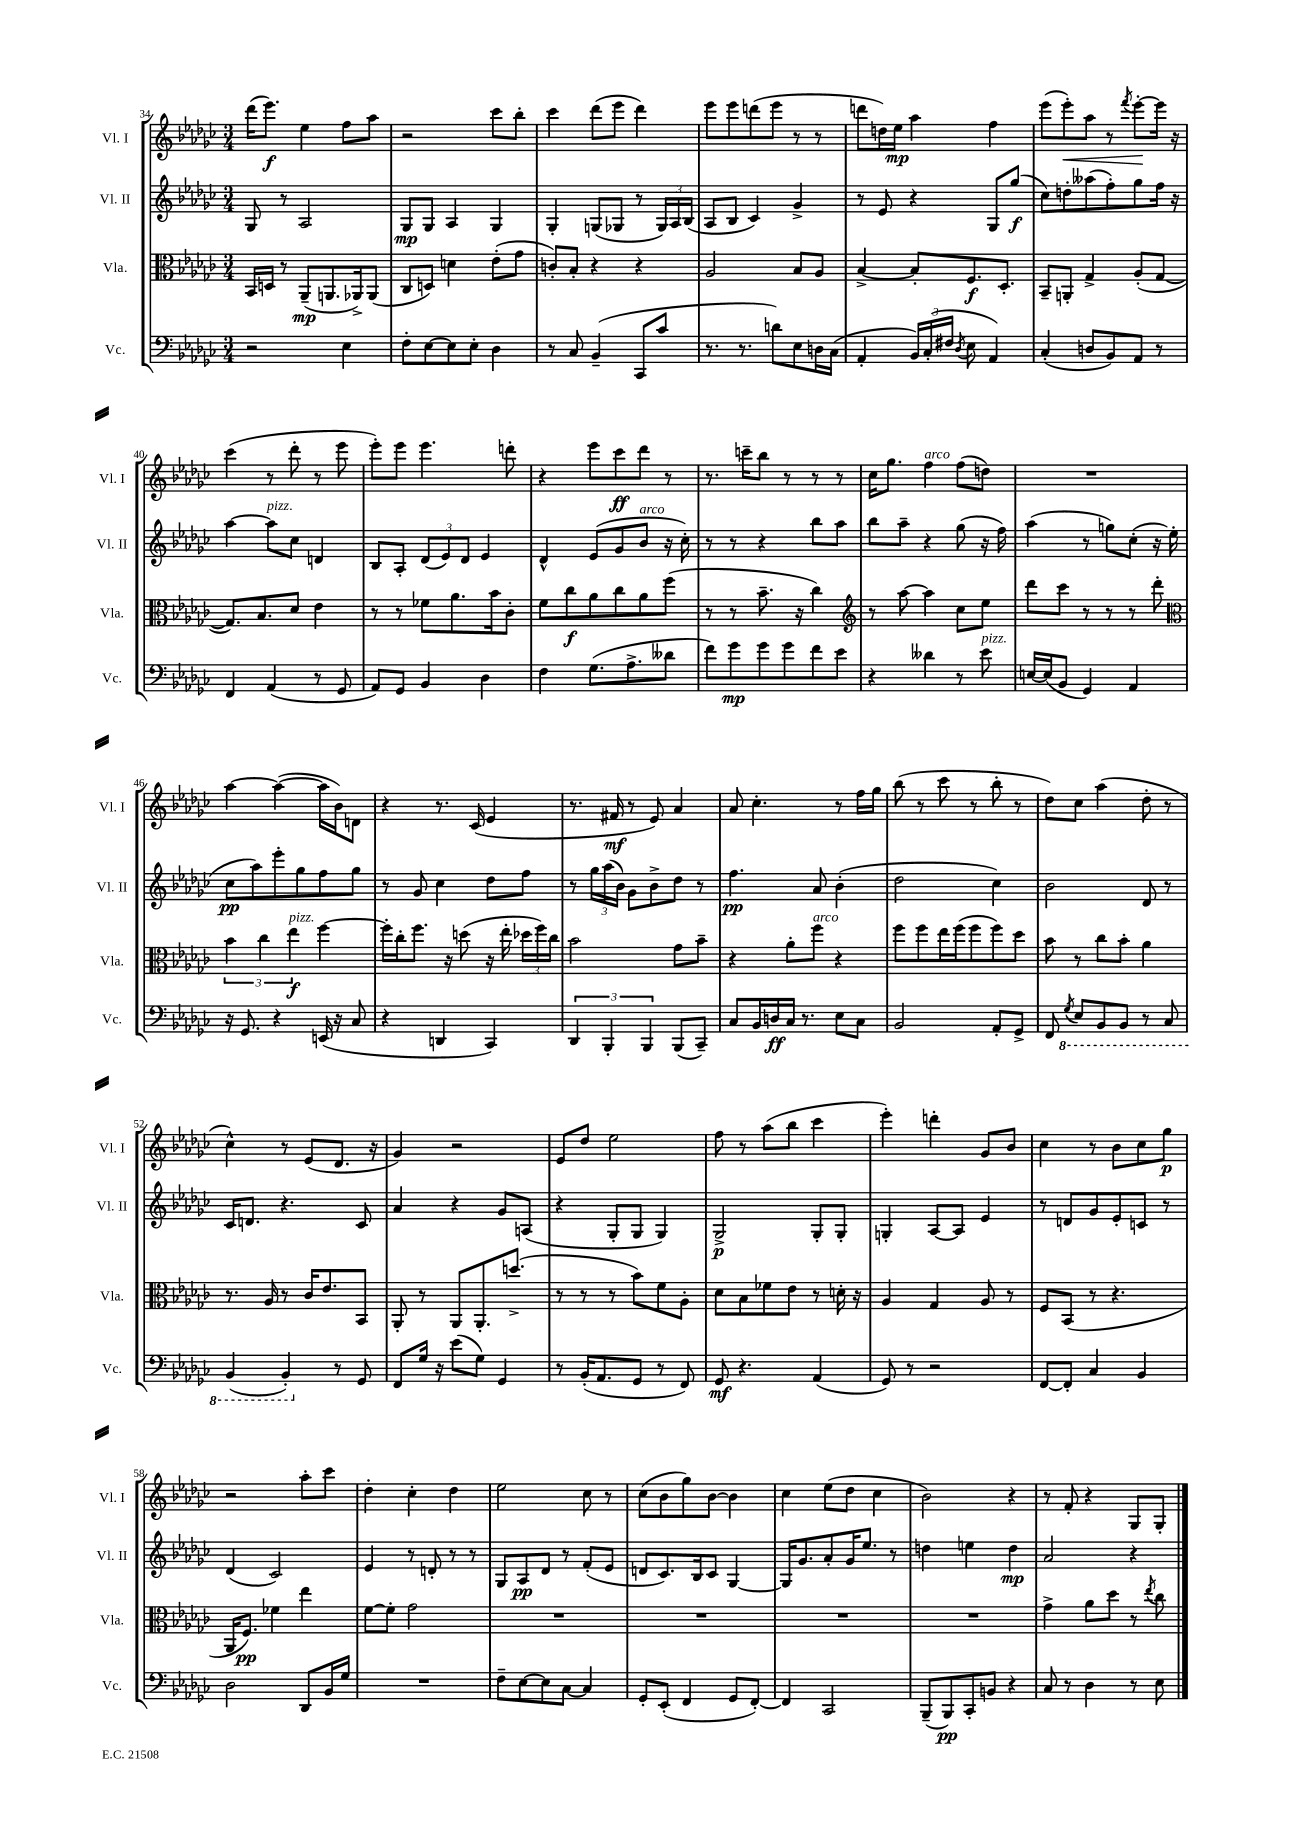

**kern	**kern	**kern	**kern
*staff4	*staff3	*staff2	*staff1
*clefF4	*clefC3	*clefG2	*clefG2
*k[b-e-a-d-g-c-]	*k[b-e-a-d-g-c-]	*k[b-e-a-d-g-c-]	*k[b-e-a-d-g-c-]
*M3/4	*M3/4	*M3/4	*M3/4
2r	16BB-	8G-	(16ddd-
.	16D	.	8.eee-)
.	8r	8r	.
.	(8AA-~	2A-	4ee-
.	8.AA	.	.
4E-	.	.	8ff
.	16AA-^)	.	.
.	(8AA-	.	8aa-
=	=	=	=
8F'	8C-	8G-	2r
[8E-	8D)	8G-	.
8E-]	4d	4A-	.
8E-'	.	.	.
4D-	(8e-'	4G-	8ccc-
.	8g-	.	8bb-'
=	=	=	=
8r	8c')	4G-'	4ccc-
8C-	8B-'	.	.
(4BB-~	4r	(8G	(8ddd-
.	.	8G-	8eee-
8CC-	4r	8r	4ddd-)
8c-	.	24G-)	.
.	.	24A-	.
.	.	(24B-	.
=	=	=	=
8.r	2A-	8A-	8eee-
.	.	8B-	8eee-
8.r	.	.	.
.	.	4c-)	(8ddd
8d)	.	.	8eee-
8E-	8B-	4g-^	8r
16D	8A-	.	8r
(16C-	.	.	.
=	=	=	=
4AA-'	[4B-^	8r	8ddd
.	.	8e-	16dd)
.	.	.	16ee-
24BB-)	8B-']	4r	4aa-
(24C-'	.	.	.
24F#	.	.	.
8qD-	.	.	.
8E-	8.F	.	.
4AA-)	.	8G-	4ff
.	8.D-'	.	.
.	.	(8gg-	.
=	=	=	=
(4C-'	8BB-~	8cc-)	(8eee-
.	8AA'	8dd'	8eee-')
8D	4G-^	(8aa--	8aa-
8BB-)	.	8ff')	8r
.	.	.	8qfff
8AA-	(8A-'	8gg-	[8eee-'
8r	[8G-	16ff	16eee-]
.	.	16r	16r
=	=	=	=
4FF	8.G-])	[4aa-	(4ccc-
.	8.B-	.	.
(4AA-	.	8aa-]	8r
.	8d-	8cc-	8ddd-'
8r	4e-	4d	8r
8GG-	.	.	8eee-
=	=	=	=
8AA-)	8r	8B-	8eee-')
8GG-	8r	8A-'	8eee-
4BB-	8f-	(12d-	4.eee-
.	.	12e-)	.
.	8.a-	.	.
.	.	12d-	.
4D-	.	4e-	.
.	16b-	.	.
.	8c-'	.	8ddd'
=	=	=	=
4F	8f	4d-^^	4r
.	8cc-	.	.
(8.G-	8a-	(8e-	8eee-
.	8cc-	8g-	8ccc-
8.A-^	.	.	.
.	8a-	8b-	8ddd-
8d--	(8ff	16r	8r
.	.	16cc-')	.
=	=	=	=
8f)	8r	8r	8.r
8g-	8r	8r	.
.	.	.	16ccc~
8g-	8.b-~	4r	8bb-
8g-	.	.	8r
.	16r	.	.
8f	4cc-)	8bb-	8r
8e-	.	8aa-	8r
=	=	=	=
*	*clefG2	*	*
4r	8r	8bb-	16cc-
.	.	.	8.gg-
.	[8aa-	8aa-~	.
4d--	4aa-]	4r	4ff
8r	8cc-	(8gg-	(8ff
8e-	8ee-	16r	8dd)
.	.	16ff)	.
=	=	=	=
[16E	8ddd-	(4aa-	2.r
(16E]	.	.	.
8BB-	8ccc-	.	.
4GG-)	8r	8r	.
.	8r	8gg)	.
4AA-	8r	(8cc-'	.
.	8ddd-'	16r	.
.	.	16ee-'	.
=	=	=	=
*	*clefC3	*	*
16r	6b-	8cc-	[4aa-
8.GG-	.	.	.
.	.	8aa-)	.
.	6cc-	.	.
4r	.	8eee-'	(4aa-_
.	6ee-	.	.
.	.	8gg-	.
(16EE	[4ff	8ff	16aa-]
16r	.	.	16b-)
8C-	.	8gg-	8d
=	=	=	=
4r	16ff']	8r	4r
.	16cc-'	.	.
.	8.ff	8g-	.
4DD	.	4cc-	8.r
.	16r	.	.
.	(8dd	.	.
.	.	.	(16c-
4CC-)	16r	8dd-	4e-
.	16ee-'	.	.
.	24dd-	8ff	.
.	24ff)	.	.
.	24cc-	.	.
=	=	=	=
6DD-	2b-	8r	8.r
.	.	24gg-	.
6BBB-'	.	(24aa-	.
.	.	.	16f#
.	.	24b-)	.
.	.	8g-	8r
6BBB-	.	.	.
.	.	8b-^	8e-)
(8BBB-	8g-	8dd-	4a-
8CC-~)	8b-~	8r	.
=	=	=	=
8C-	4r	4.ff	8a-
16BB-	.	.	4.cc-'
16D	.	.	.
16C-	8a-'	.	.
8.r	.	.	.
.	8ff	8a-	.
8E-	4r	(4b-'	8r
8C-	.	.	16ff
.	.	.	16gg-
=	=	=	=
2BB-	8ff	2dd-	(8bb-
.	8ff	.	8r
.	16ee-	.	8ccc-
.	(16ff	.	.
.	8ff	.	8r
8AA-'	8ff)	4cc-)	8bb-'
8GG-^	8dd-	.	8r
=	=	=	=
8FF	8b-	2b-	8dd-)
8qGG-	.	.	.
8EE-	8r	.	8cc-
8BBB-	8cc-	.	(4aa-
8BBB-	8b-'	.	.
8r	4a-	8d-	8dd-'
8CC-	.	8r	8r
=	=	=	=
(4BBB-	8.r	16c-	4cc-^^)
.	.	8.d	.
.	16A-	.	.
4BBB-')	8r	4.r	8r
.	16c-	.	(8e-
.	8.e-	.	.
8r	.	.	8.d-
8GG-	8BB-	8c-	.
.	.	.	16r
=	=	=	=
8FF	8AA-'	4a-	4g-)
16G-	8r	.	.
16r	.	.	.
(8e-	8AA-	4r	2r
8G-)	8.AA-'	.	.
4GG-	.	8g-	.
.	(8.dd^	.	.
.	.	(8A	.
=	=	=	=
8r	8r	4r	8e-
(16BB-'	8r	.	8dd-
8.AA-	.	.	.
.	8r	8G-'	2ee-
8GG-	8b-)	8G-	.
8r	8f	4G-)	.
8FF)	8A-'	.	.
=	=	=	=
8GG-	8d-	2G-^	8ff
4.r	8B-	.	8r
.	8f-	.	(8aa-
.	8e-	.	8bb-
(4AA-	8r	8G-'	4ccc-
.	16d'	8G-'	.
.	16r	.	.
=	=	=	=
8GG-)	4A-	4G'	4eee-')
8r	.	.	.
2r	4G-	[8A-	4ddd'
.	.	8A-]	.
.	8A-	4e-	8g-
.	8r	.	8b-
=	=	=	=
[8FF	8F	8r	4cc-
8FF']	(8BB-	8d	.
4C-	8r	8g-	8r
.	4.r	8e-'	8b-
4BB-	.	8c	8cc-
.	.	8r	8gg-
=	=	=	=
2D-	16AA-	(4d-	2r
.	8.F)	.	.
.	4f-	2c-)	.
8DD-	4ee-	.	8aa-'
16BB-	.	.	8ccc-
16G-	.	.	.
=	=	=	=
2.r	[8f	4e-	4dd-'
.	8f']	.	.
.	2g-	8r	4cc-'
.	.	8d'	.
.	.	8r	4dd-
.	.	8r	.
=	=	=	=
8F~	2.r	8G-	2ee-
[8E-	.	8A-	.
8E-]	.	8d-	.
[8C-	.	8r	.
4C-]	.	(8f'	8cc-
.	.	8e-	8r
=	=	=	=
8GG-'	2.r	8d	(8cc-
(8EE-'	.	8.c-)	8b-
4FF	.	.	8gg-)
.	.	16B-	.
.	.	8c-	[8b-
8GG-	.	[4G-	4b-]
[8FF')	.	.	.
=	=	=	=
4FF]	2.r	16G-]	4cc-
.	.	8.g-	.
2CC-	.	8a-'	(8ee-
.	.	16g-	8dd-
.	.	8.ee-	.
.	.	.	4cc-
.	.	8r	.
=	=	=	=
(8BBB-~	2.r	4dd	2b-)
8BBB-)	.	.	.
8CC-'	.	4ee	.
8BB	.	.	.
4r	.	4dd	4r
=	=	=	=
8C-	4g-^	2a-	8r
8r	.	.	8f'
4D-	8a-	.	4r
.	8dd-	.	.
8r	8r	4r	8G-
.	8qee-	.	.
8E-	8cc-	.	8G-'
==	==	==	==
*-	*-	*-	*-
